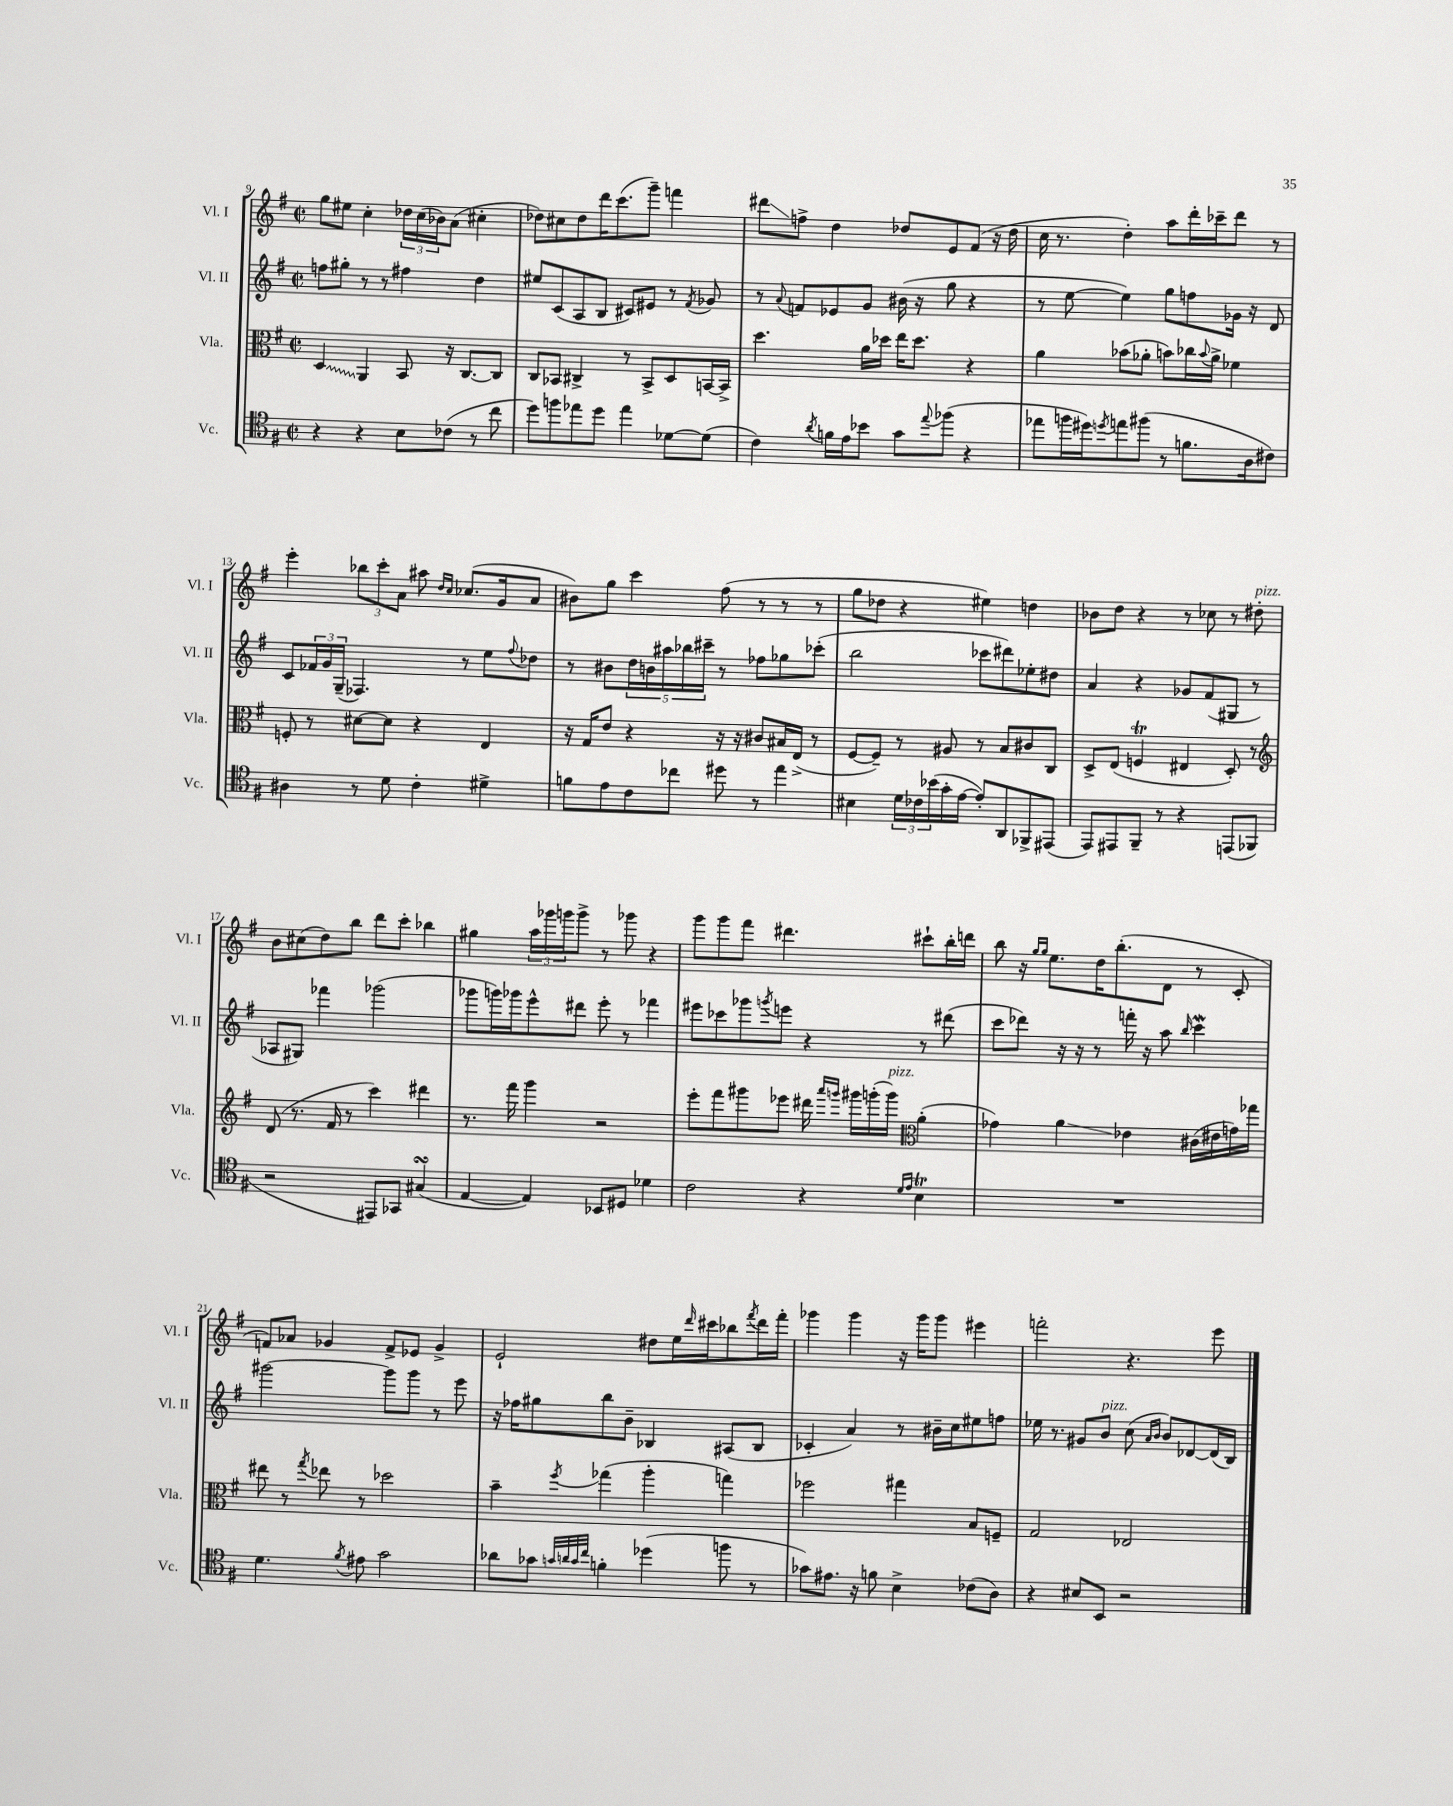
<<
\new StaffGroup <<
\new Staff = "s0" \with { instrumentName = "Vl. I" shortInstrumentName = "Vl. I" } {
    \clef treble \key g \major \defaultTimeSignature \time 2/2
    g''8 eis''8 c''4-. \tuplet 3/2 { des''16 c''16( bes'16) } a'8( cis''4-. |
    des''8) cis''8 des''8 d'''16 c'''8.( g'''8--) f'''4 |
    dis'''8\glissando f''8-> d''4 des''8 e'8 fis'8( r16 des''16 |
    c''16 r8. d''4-.) a''8 d'''16-. ces'''16-- d'''8 r8 |
    e'''4-. \tuplet 3/2 { bes''8 c'''8-. a'8 } ais''8 \grace { d''16 c''16 } ces''8.( g'16 a'8 |
    bis'8) g''8 c'''4 fis''8( r8 r8 r8 |
    g''8 des''8 r4 eis''4) d''4 |
    bes'8 d''8 r4 r8 ces''8 r8 dis''8-.^\markup { \italic "pizz." } |
    b'8 cis''8( d''8) b''8 d'''8 c'''8-. bes''4 |
    gis''4 \tuplet 3/2 { a''16 ges'''16 g'''16 } g'''8-> r8 ges'''8 r4 |
    g'''8 g'''8 fis'''8 dis'''4. cis'''8-! b''16-. d'''16 |
    b''8 r16 \grace { g''16 g''16 } e''8. d''16 b''8.-.( d'8 r8 c'8-. |
    f'8) aes'8 ges'4 f'8-> ees'8 ges'4-> |
    e'2-! dis''8 e''16 \grace { d'''16 } cis'''16 bes''8 \acciaccatura { fis'''8 } d'''16 fis'''16-. |
    ges'''4 ges'''4 r16 ges'''16 ges'''8 eis'''4 |
    f'''2-. r4. e'''8 \bar "|." |
}
\new Staff = "s1" \with { instrumentName = "Vl. II" shortInstrumentName = "Vl. II" } {
    \clef treble \key g \major \defaultTimeSignature \time 2/2
    f''8 gis''8-. r8 r8 fis''4 d''4 |
    eis''8 c'8( a8 b8 cis'8) eis'8 r8 \acciaccatura { fis'8 } ges'8 |
    r8 \appoggiatura { a'8 } f'8 ees'8 g'8 bis'16( r16 g''8 r4 |
    r8 e''8~ e''4) g''8 f''8 ges'16 r16 d'8 |
    c'8 \tuplet 3/2 { fes'16 g'16 g16--( } fes4.) r8 e''8 \appoggiatura { fis''8 } des''8 |
    r8 bis'8 \tuplet 5/4 { d''16 b'16 ais''16 bes''16 cis'''16-- } r8 fes''8 ges''8 ces'''8-.( |
    b''2 ces'''8 dis'''8) ees''8-. dis''8 |
    a'4 r4 ges'8 fis'8( gis8 r8 |
    aes8 gis8) fes'''4 ges'''2( |
    ges'''8 g'''16) ges'''16 e'''8-^ dis'''8 e'''8-. r8 fes'''4 |
    eis'''8 ces'''8 ges'''8 \acciaccatura { g'''8 } e'''8 r4 r8 dis'''8( |
    c'''8 des'''8) r16 r16 r8 f'''16-. r16 a''8 \grace { b''16 } c'''4\mordent |
    gis'''2~ gis'''8 gis'''8 r8 e'''8 |
    r16 fes''16 gis''8 b''8 b'8-- bes4 ais8( bes8 |
    ces'4-. a'4) r8 bis'16-- c''16 eis''8 f''8 |
    ees''16 r8. gis'8 b'8^\markup { \italic "pizz." } c''8( \grace { a'16 b'16 } b'8) des'8~ des'16( b16) \bar "|." |
}
\new Staff = "s2" \with { instrumentName = "Vla." shortInstrumentName = "Vla." } {
    \clef alto \key g \major \defaultTimeSignature \time 2/2
    \once \override Glissando.style = #'zigzag d4\glissando a,4 b,8 r16 c8.~ c8 |
    c8 bes,8 cis4-> r8 bes,8-> d8 b,16~ b,16-> |
    d''4. a'16 des''16 e''16 des''8. r4 |
    a'4 bes'8( aes'8-. b'8) ces''16 \appoggiatura { b'8 } aes'16-> fes'4 |
    f8-. r8 dis'8~ dis'8 r4 e4 |
    r16 g16 e'8 r4 r16 r16 cis'8 bis16 e16->( r8 |
    fis8~ fis8--) r8 ais8 r8 b8 cis'8 c8 |
    d8-> e8( f4\trill eis4 d8-.) r8 |
    \clef treble d'8( r8. fis'16 r8 c'''4) dis'''4 |
    r8. fis'''16 g'''4 r2 |
    e'''8-. fis'''8 gis'''8 ees'''8 dis'''16 \grace { a'''16 g'''16 } gis'''16 g'''16-.( g'''16^\markup { \italic "pizz." }) \clef alto a'4-.( |
    ges'4) a'4\glissando ees'4 cis'16( eis'16 g'16) ges''16 |
    eis''8 r8 \acciaccatura { g''8 } ees''8 r8 des''2 |
    b'4-- \acciaccatura { fis''8 } ges''4( a''4-. g''4) |
    fes''2 gis''4 b8 f8-- |
    g2 ees2 \bar "|." |
}
\new Staff = "s3" \with { instrumentName = "Vc." shortInstrumentName = "Vc." } {
    \clef tenor \key g \major \defaultTimeSignature \time 2/2
    r4 r4 b8 ces'8( r8 c''8 |
    d''8) f''8 ees''8 d''8 ees''4 des'8~ des'8( |
    c'4) \acciaccatura { a'8 } f'16 e'16 bes'8 g'8 \appoggiatura { e''8 } fes''8( r4 |
    ees''8 f''16 dis''16) \acciaccatura { d''8 } e''8 fis''8( r8 f'8. a16 cis'8) |
    ais4 r8 d'8 c'4-. dis'4-> |
    f'8 e'8 c'8 ces''8 dis''8 r8 e''4 |
    bis4 \tuplet 3/2 { d'16 ces'16 bes'16( } g'16-. e'16~ e'8-.) a,8 fes,8-> eis,8( |
    e,8) eis,8 fis,8-- r8 r4 e,8( fes,8 |
    r2 eis,8) ges,8 gis4\turn( |
    e4~ e4) bes,8 dis8 des'4 |
    c'2 r4 \grace { d'16 e'16 } b4\trill |
    R1 |
    d'4. \acciaccatura { fis'8 } eis'8 g'2 |
    aes'8 ges'8 \grace { g'32 a'32 g'32 c''32 } f'4-. des''4( f''8 r8 |
    ges'8) eis'8. r16 f'8 b4-> ces'8( a8) |
    r4 bis8 b,8 r2 \bar "|." |
}
>>
>>
\layout { \context { \Score currentBarNumber = #9 } }
